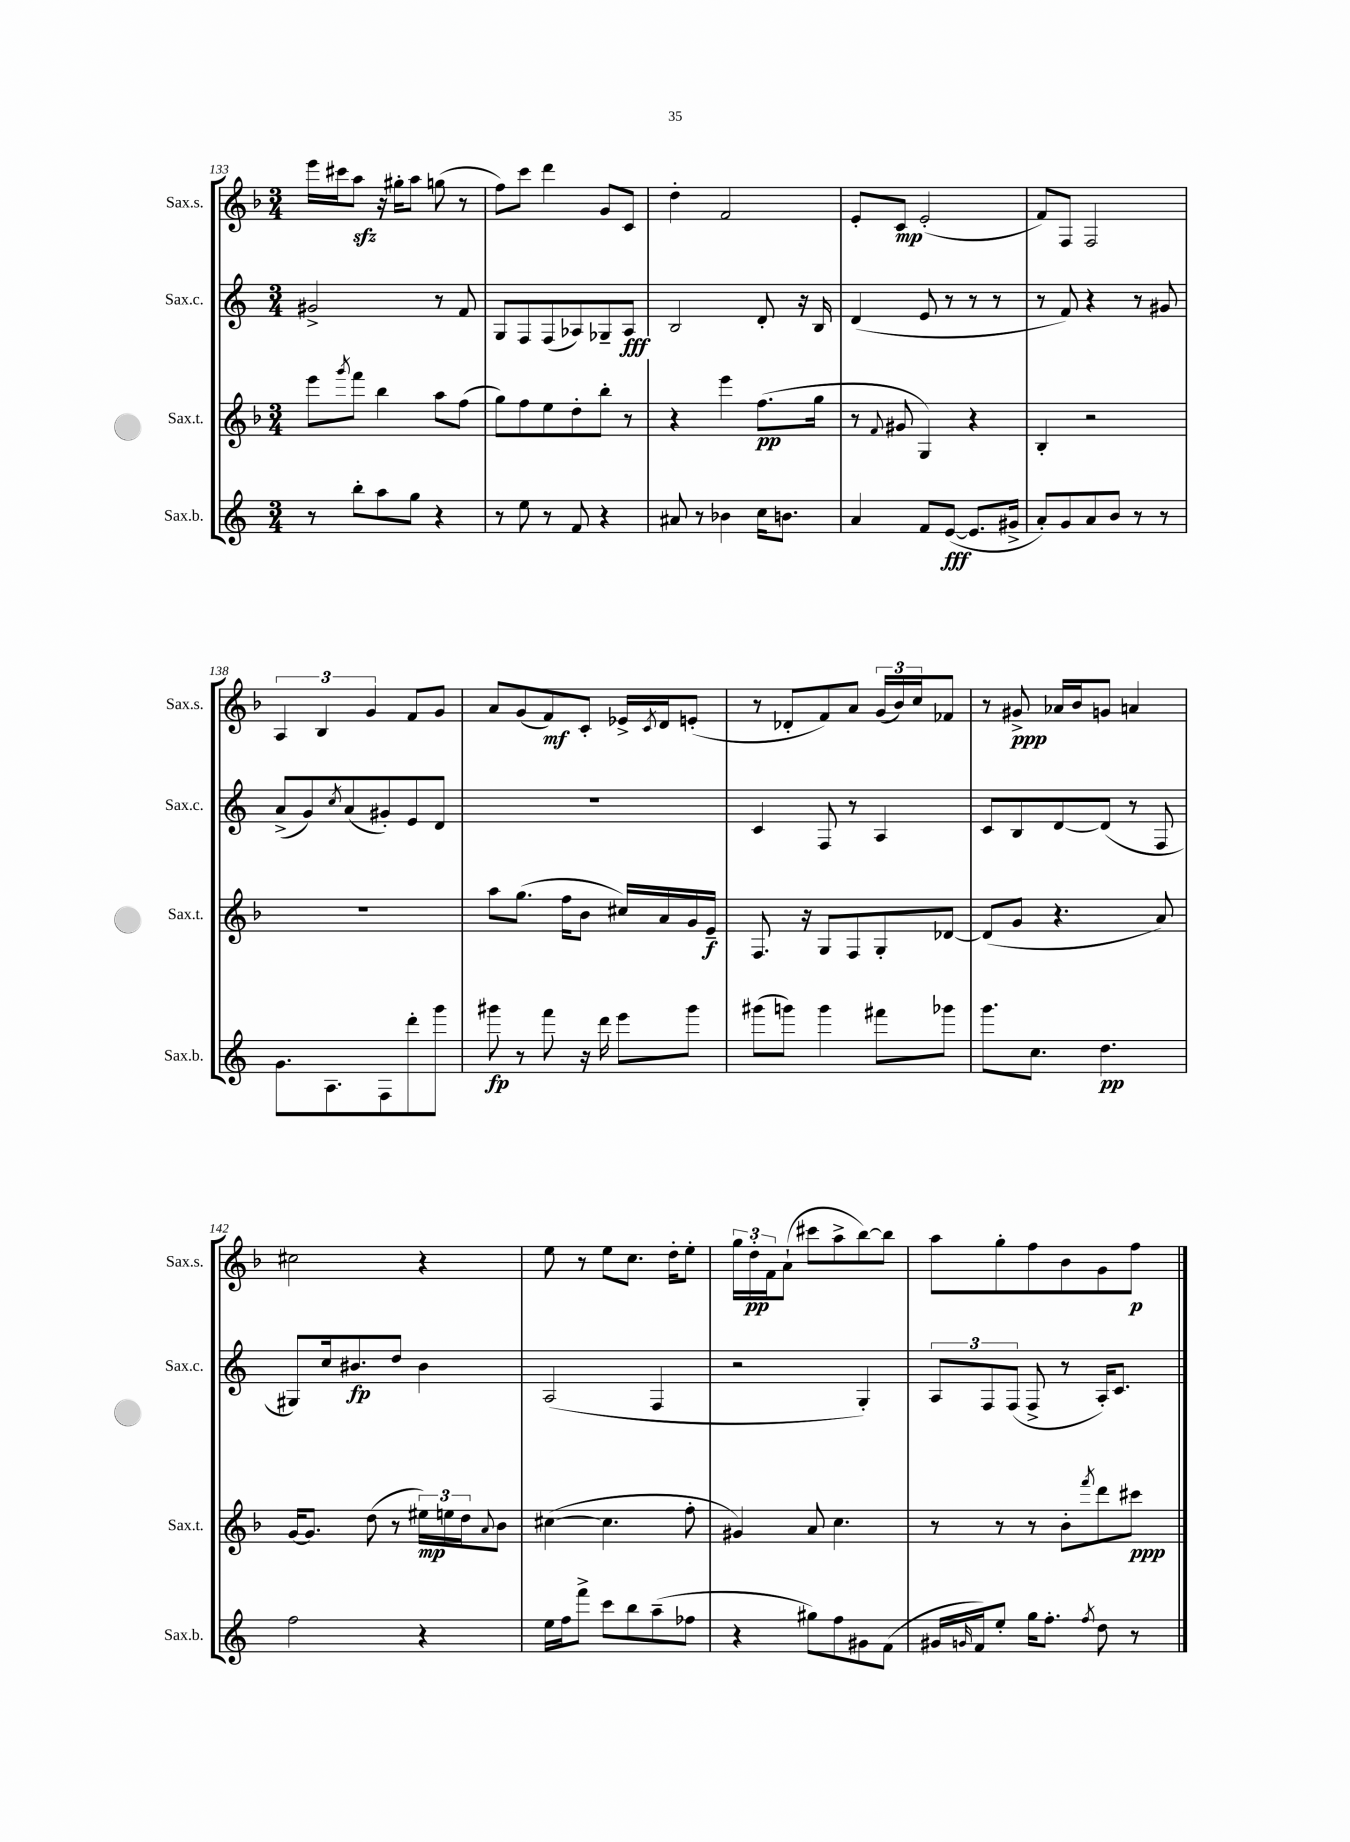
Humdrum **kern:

**kern	**dynam	**kern	**dynam	**kern	**dynam	**kern	**dynam
*part4	*part4	*part3	*part3	*part2	*part2	*part1	*part1
*staff4	*staff4	*staff3	*staff3	*staff2	*staff2	*staff1	*staff1
*I"Sax.b.	*	*I"Sax.t.	*	*I"Sax.c.	*	*I"Sax.s.	*
*I'Sax.b.	*	*I'Sax.t.	*	*I'Sax.c.	*	*I'Sax.s.	*
*clefG2	*	*clefG2	*	*clefG2	*	*clefG2	*
*k[]	*	*k[b-]	*	*k[]	*	*k[b-]	*
*M3/4	*	*M3/4	*	*M3/4	*	*M3/4	*
=133	=133	=133	=133	=133	=133	=133	=133
8r	.	8eee\L	.	2g#X^/	.	16eee\LL	.
.	.	.	.	.	.	16ccc#X\J	.
.	.	8qggg/	.	.	.	.	.
8bb'\L	.	8fff\J	.	.	.	8aazz\J	.
8aa\	.	4bb-\	.	.	.	16r	.
.	.	.	.	.	.	16gg#X'\KL	.
8gg\J	.	.	.	.	.	8aa\J	.
4r	.	8aa\L	.	8r	.	(8ggn\	.
.	.	(8ff\J	.	8f/	.	8r	.
=134	=134	=134	=134	=134	=134	=134	=134
8r	.	8gg\L)	.	8G/L	.	8ff\L)	.
8ee\	.	8ff\	.	8F/	.	8ccc\J	.
8r	.	8ee\	.	(8F/	.	4ddd\	.
8f/	.	8dd'\	.	8A-X/)	.	.	.
4r	.	8bb-'\J	.	8G-X~/	.	8g/L	.
.	.	8r	.	8A-/J	fff	8c/J	.
=135	=135	=135	=135	=135	=135	=135	=135
8a#X/	.	4r	.	2B/	.	4dd'\	.
8r	.	.	.	.	.	.	.
4b-X\	.	4eee\	.	.	.	2f/	.
16cc\KL	.	(8.ff\L	pp	8d'/	.	.	.
8.bn\J	.	.	.	.	.	.	.
.	.	.	.	16r	.	.	.
.	.	16gg\Jk	.	16B/	.	.	.
=136	=136	=136	=136	=136	=136	=136	=136
4a/	.	8r	.	(4d/	.	8e'/L	.
.	.	8qqf/	.	.	.	.	.
.	.	8g#X/	.	.	.	8c/J	mp
8f/L	.	4G/)	.	8e/	.	(2e'/	.
([8e/J	fff	.	.	8r	.	.	.
8.e/L]	.	4r	.	8r	.	.	.
.	.	.	.	8r	.	.	.
16g#X^/Jk	.	.	.	.	.	.	.
=137	=137	=137	=137	=137	=137	=137	=137
8a'/L)	.	4B-'/	.	8r	.	8f/L)	.
8g/	.	.	.	8f/)	.	8F/J	.
8a/	.	2r	.	4r	.	2F/	.
8b/J	.	.	.	.	.	.	.
8r	.	.	.	8r	.	.	.
8r	.	.	.	8g#X/	.	.	.
!!LO:LB:g=z
=138	=138	=138	=138	=138	=138	=138	=138
8.g\L	.	2.r	.	(8a^/L	.	6A/	.
.	.	.	.	8g/)	.	.	.
.	.	.	.	.	.	6B-/	.
8.A\	.	.	.	.	.	.	.
.	.	.	.	8qcc/	.	.	.
.	.	.	.	(8a/	.	.	.
.	.	.	.	.	.	6g/	.
8F\	.	.	.	8g#X'/)	.	.	.
8ddd'\	.	.	.	8e/	.	8f/L	.
8ggg\J	.	.	.	8d/J	.	8g/J	.
=139	=139	=139	=139	=139	=139	=139	=139
8ggg#X\	fp	8aa\L	.	2.r	.	8a/L	.
8r	.	(8.gg\J	.	.	.	(8g/	.
8fff\	.	.	.	.	.	8f/)	mf
.	.	16ff\KL	.	.	.	.	.
16r	.	8b-\J	.	.	.	8c'/J	.
16ddd\	.	.	.	.	.	.	.
8eee\L	.	16cc#X/LL)	.	.	.	16e-X^/LL	.
.	.	.	.	.	.	8qc/	.
.	.	16a/	.	.	.	16d/J	.
8ggg#\J	.	16g/	.	.	.	(8en'/J	.
.	.	16e~/JJ	f	.	.	.	.
=140	=140	=140	=140	=140	=140	=140	=140
(8ggg#X\L	.	8.F/	.	4c/	.	8r	.
8gggn\J)	.	.	.	.	.	8d-X'/L	.
.	.	16r	.	.	.	.	.
4ggg\	.	8G/L	.	8F/	.	8f/)	.
.	.	8F/	.	8r	.	8a/J	.
8fff#X\L	.	8G'/	.	4A/	.	(24g/LL	.
.	.	.	.	.	.	24b-/)	.
.	.	.	.	.	.	24cc/J	.
8ggg-X\J	.	[8d-X/J	.	.	.	8f-X/J	.
=141	=141	=141	=141	=141	=141	=141	=141
8.ggg\L	.	(8d-/L]	.	8c/L	.	8r	.
.	.	8g/J	.	8B/	.	8g#X^/	ppp
8.cc\J	.	.	.	.	.	.	.
.	.	4.r	.	[8d/	.	16a-X/LL	.
.	.	.	.	.	.	16b-/J	.
4.dd\	pp	.	.	(8d/J]	.	8gn/J	.
.	.	.	.	8r	.	4an/	.
.	.	8a/)	.	8F/	.	.	.
!!LO:LB:g=z
=142	=142	=142	=142	=142	=142	=142	=142
2ff\	.	[16g/KL	.	8G#X/L)	.	2cc#X\	.
.	.	8.g/J]	.	.	.	.	.
.	.	.	.	16cc/k	.	.	.
.	.	.	.	8.b#X/	fp	.	.
.	.	(8dd\	.	.	.	.	.
.	.	8r	.	8dd/J	.	.	.
4r	.	24ee#X\LL)	mp	4b#\	.	4r	.
.	.	24een\	.	.	.	.	.
.	.	24dd\J	.	.	.	.	.
.	.	8qqa/	.	.	.	.	.
.	.	8b-\J	.	.	.	.	.
=143	=143	=143	=143	=143	=143	=143	=143
16ee\LL	.	([4cc#X\	.	(2A/	.	8ee\	.
16ff\J	.	.	.	.	.	.	.
8fff^\J	.	.	.	.	.	8r	.
8ccc\L	.	4.cc#\]	.	.	.	8ee\L	.
8bb\	.	.	.	.	.	8.cc\J	.
(8aa~\	.	.	.	4F/	.	.	.
.	.	.	.	.	.	16dd'\KL	.
8ff-X\J	.	8ff'\	.	.	.	8ee'\J	.
=144	=144	=144	=144	=144	=144	=144	=144
4r	.	4g#X/)	.	2r	.	24gg\LL	.
.	.	.	.	.	.	24dd'\	pp
.	.	.	.	.	.	24f\J	.
.	.	.	.	.	.	(8a`\J	.
8gg#X\L)	.	8a/	.	.	.	8ccc#X\L	.
8ff\	.	4.cc\	.	.	.	8aa^\	.
8g#X\	.	.	.	4G'/)	.	[8bb-\)	.
(8f\J	.	.	.	.	.	8bb-\J]	.
=145	=145	=145	=145	=145	=145	=145	=145
16g#X/LL	.	8r	.	12A/L	.	8aa\L	.
16qqgn/	.	.	.	.	.	.	.
16f/J)	.	.	.	.	.	.	.
.	.	.	.	12F/	.	.	.
8ee'/J	.	8r	.	.	.	8gg'\	.
.	.	.	.	(12F/J	.	.	.
16gg\KL	.	8r	.	8F^/	.	8ff\	.
8.ff'\J	.	.	.	.	.	.	.
.	.	8b-'\L	.	8r	.	8b-\	.
8qff/	.	8qfff/	.	.	.	.	.
8dd\	.	8ddd\	.	16A'/KL)	.	8g\	.
.	.	.	.	8.c/J	.	.	.
8r	.	8ccc#X\J	ppp	.	.	8ff\J	p
==	==	==	==	==	==	==	==
*-	*-	*-	*-	*-	*-	*-	*-
